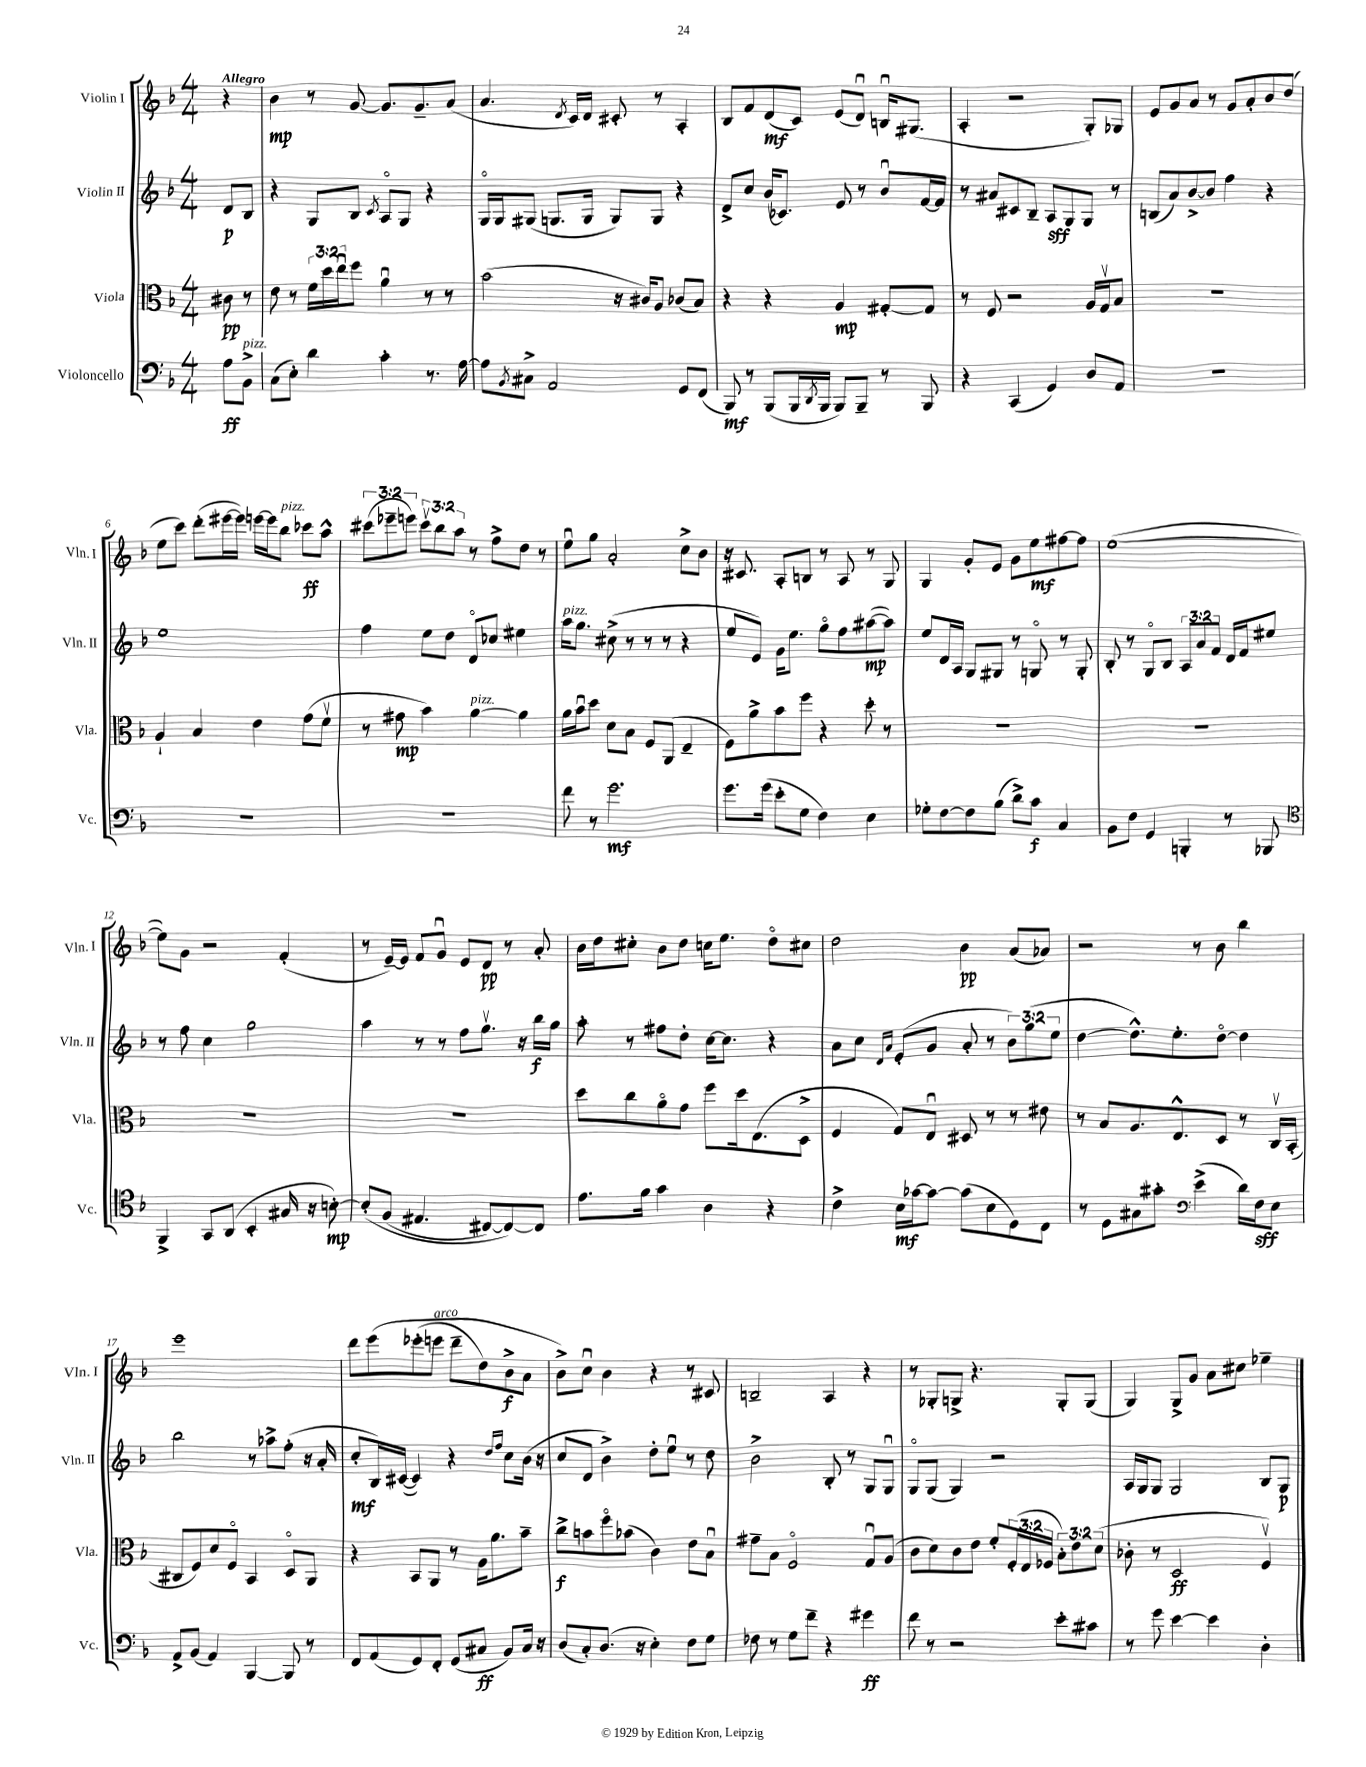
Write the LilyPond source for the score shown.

<<
\new StaffGroup <<
\new Staff = "s0" \with { instrumentName = "Violin I" shortInstrumentName = "Vln. I" } {
    \clef treble \key f \major \numericTimeSignature \time 4/4 \override Staff.TupletNumber.text = #tuplet-number::calc-fraction-text \partial 4 \tempo "Allegro"
    r4 |
    bes'4\mp r8 g'8~ g'8. g'8.-- a'8( |
    a'4. \acciaccatura { d'8 } c'16) d'16 cis'8-. r8 a4-. |
    bes8 f'8 d'8\mf( c'8) e'8( d'8\downbow) b16\downbow gis8.( |
    a4-. r2 g8-.) ges8 |
    e'8 g'8 a'8 r8 g'8 a'8-. bes'8 d''8( |
    e''8 c'''8) d'''8-.( eis'''16~ eis'''16) e'''16~ e'''16 bes''8^\markup { \italic "pizz." } ces'''8\ff a''8-^ |
    \tuplet 3/2 { cis'''8( ees'''8-- e'''8) } \tuplet 3/2 { cis'''8\upbow bes''8 a''8 } r8 f''8-> d''8 r8 |
    e''8\downbow g''8 a'2-. c''8-> bes'8 |
    r16 cis'8. a8-. b8 r8 a8 r8 g8 |
    g4 g'8-. e'8 g'8 e''8\mf fis''8~ fis''8 |
    e''1~( |
    e''8) g'8 r2 f'4-.( |
    r8 e'16~--) e'16 f'8 g'8\downbow e'8 d'8\pp r8 a'8-. |
    bes'16 d''16 cis''8-. bes'8 d''8 c''16 e''8. d''8\flageolet cis''8 |
    d''2 bes'4\pp a'8( aes'8) |
    r2 r8 bes'8 bes''4 |
    e'''1 |
    d'''8 e'''8\( ees'''8-.( e'''8^\markup { \italic "arco" } d'''8-- d''8) bes'8->\f a'8 |
    bes'8->\) c''8\downbow bes'4 r4 r8 cis'8 |
    b2-- a4 r4 |
    r8 ges8-. g8-> r4. g8-. g8( |
    g4) g8-> g'8 a'8 cis''8 ees''4-- \bar "|." |
}
\new Staff = "s1" \with { instrumentName = "Violin II" shortInstrumentName = "Vln. II" } {
    \clef treble \key f \major \numericTimeSignature \time 4/4 \override Staff.TupletNumber.text = #tuplet-number::calc-fraction-text \partial 4
    d'8\p bes8 |
    r4 g8 bes8 \acciaccatura { c'8 } a8\flageolet g8 r4 |
    g16\flageolet g16 gis8( g8. g16 g8) g8 r4 |
    d'8-> c''8 bes'16( ces'8.) e'8 r8 bes'8\downbow f'16~ f'16 |
    r8 ais'8 cis'8 bes8-- a8\sff g8 g8 r8 |
    b8( a'8) bes'8~-> bes'8 f''4 r4 |
    e''1 |
    f''4 e''8 d''8 d'8\flageolet ces''8 eis''4 |
    a''16^\markup { \italic "pizz." } g''8. cis''8->( r8 r8 r8 r4 |
    e''8 e'8) g'16 e''8. g''8\flageolet f''8 ais''8~\mp( ais''8) |
    e''8 d'16 a16 g8 gis8 r8 g8\flageolet r8 g8-. |
    bes8-. r8 g8\flageolet bes8 \tuplet 3/2 { a8 a'8 f'8 } d'16 f'16 eis''8 |
    r8 f''8 c''4 g''2 |
    a''4 r8 r8 f''8 g''8.\upbow r16 bes''16\f g''16 |
    a''8-. r8 fis''8 d''8-. c''16~ c''8. r4 |
    a'8 c''8 \grace { d'16 a'16 } e'8-.( g'8 a'8-. r8 \tuplet 3/2 { bes'8) g''8( e''8 } |
    d''4~ d''8.-^) e''8.-. d''8~\flageolet d''4 |
    bes''2 r8 aes''8-> f''8-.( r16 a'16-. |
    c''8-.\mf bes16) cis'16~( cis'4) r4 \grace { d''16 f''16 } c''8 bes'16( r16 |
    c''8 d'8 bes'4->) d''8-. e''8\downbow r8 d''8 |
    bes'2-> bes8-. r8 g8 g8\downbow |
    g8\flageolet g8( g4) r2 |
    a16 g16 g8 g2 bes8 g8\p \bar "|." |
}
\new Staff = "s2" \with { instrumentName = "Viola" shortInstrumentName = "Vla." } {
    \clef alto \key f \major \numericTimeSignature \time 4/4 \override Staff.TupletNumber.text = #tuplet-number::calc-fraction-text \partial 4
    cis'8\pp r8 |
    e'8 r8 \tuplet 3/2 { f'16 d''16 e''16\downbow } f''8 a'4\downbow r8 r8 |
    bes'2( r16 cis'16) a8 ces'8( bes8) |
    r4 r4 a4\mp gis8~-. gis8 |
    r8 f8 r2 a16 g16\upbow bes8 |
    R1 |
    a4-! bes4 e'4 g'8( f'8\upbow |
    r8 gis'8\mp bes'4) a'4~^\markup { \italic "pizz." } a'4 |
    a'16 bes'16\downbow d''8 d'8 bes8 f8 a,8( e4-- |
    f8) a'8-> bes'8 f''8 r4 d''8-. r8 |
    r1 |
    R1 |
    R1 |
    R1 |
    d''8 c''8 a'8\flageolet g'8 f''8 d''16 e8.( d8-> |
    f4 g8) e8\downbow dis8 r8 r8 eis'8 |
    r8 bes8 a8. e8.-^ d8 r8 c16\upbow bes,16-.( |
    cis8 f8) d'8 f8\flageolet bes,4 d8\flageolet a,8 |
    r4 bes,8 a,8 r8 a16 a'8. bes'8-- |
    c''8->\f b'8 f''8\flageolet bes'8( c'4) e'8 bes8\downbow |
    gis'8-- bes8 f2\flageolet g8\downbow a8( |
    c'8 d'8) c'8 e'8 f'8-. \tuplet 3/2 { f16-.( e16 fes16 } \tuplet 3/2 { bes8-.) e'8 d'8( } |
    ces'8-. r8 d2\ff f4\upbow) \bar "|." |
}
\new Staff = "s3" \with { instrumentName = "Violoncello" shortInstrumentName = "Vc." } {
    \clef bass \key f \major \numericTimeSignature \time 4/4 \partial 4
    a8\ff bes,8->^\markup { \italic "pizz." } |
    c8( e8-.) d'4 c'4-. r8. a16~ |
    a8 \acciaccatura { bes,8 } cis8-> a,2 g,8 f,8( |
    bes,,8\mf) r8 bes,,8( bes,,16 \acciaccatura { d,8 } bes,,16 bes,,8) bes,,8-- r8 bes,,8 |
    r4 c,4( g,4) d8 a,8 |
    R1 |
    R1 |
    R1 |
    f'8 r8 g'2.\mf |
    g'8. g'16( e'8-. g8 f4) e4 |
    ges8-. f8~ f8 bes8( d'8->) c'8\f c4 |
    bes,8 f8 g,4 b,,4-. r8 bes,,8 |
    \clef tenor f,4-> g,8 a,8( bes,4-. gis16 r16 b8~-.\mp) |
    b8-.\( f8( eis4. cis8~) cis8~\) cis8 |
    e'8. f'16 g'4 a4 r4 |
    c'4-> bes16\mf ges'16~ ges'8~ ges'8( bes8 d8) c8 |
    r8 d8 gis8 gis'8-. \clef bass e'4->( d'16) f16\sff e8 |
    a,8-> bes,8( a,4) bes,,4~ bes,,8 r8 |
    f,8 a,8( g,8) f,8-. g,8( cis8\ff bes,8) cis16 r16 |
    d8( c8-.) d8.( r16 e4-.) f8 g8 |
    fes8 r8 g8 f'8-- r4 gis'4\ff |
    f'8 r8 r2 e'8-. cis'8 |
    r8 g'8 e'4~ e'4 d4-. \bar "|." |
}
>>
>>
